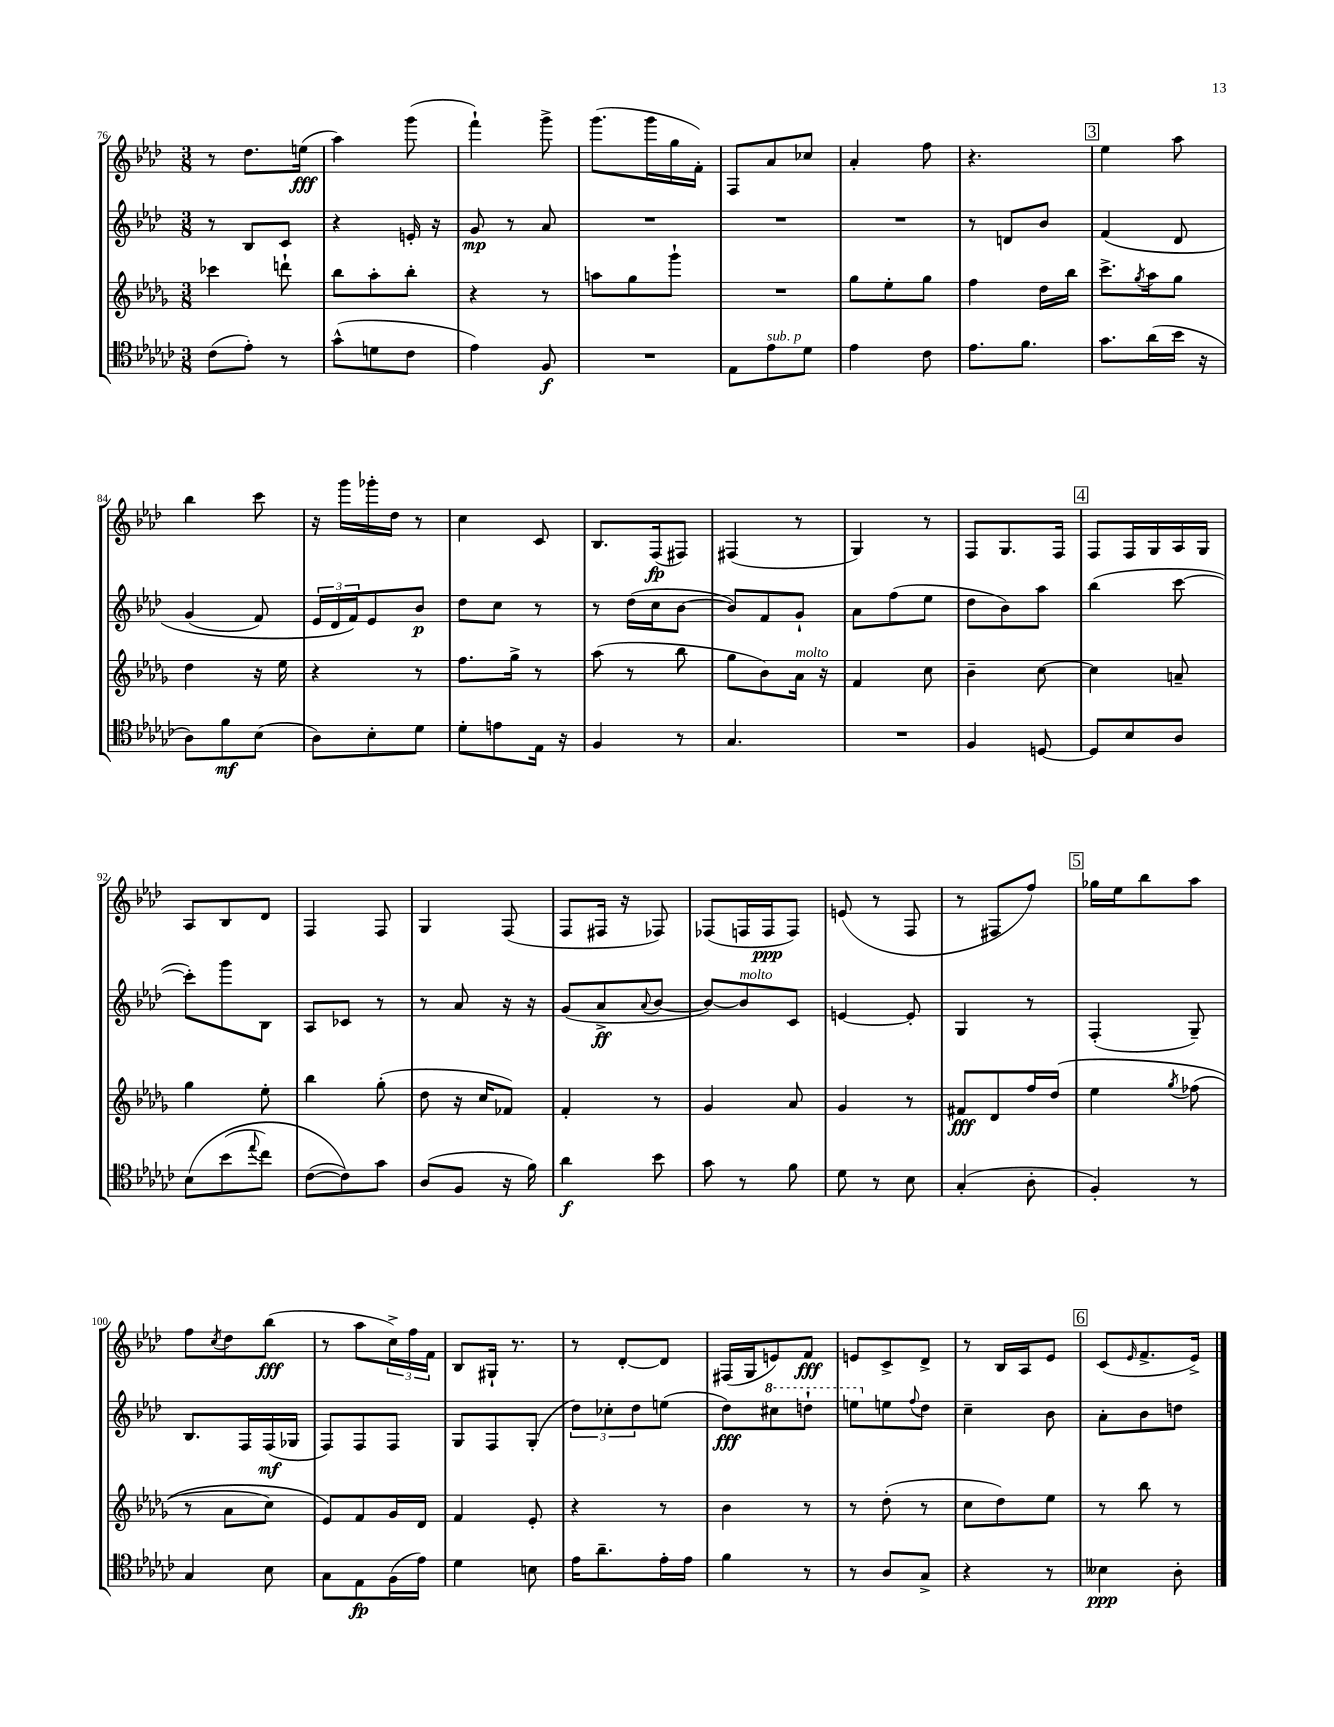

**kern	**dynam	**kern	**dynam	**kern	**dynam	**kern	**dynam
*part4	*part4	*part3	*part3	*part2	*part2	*part1	*part1
*staff4	*staff4	*staff3	*staff3	*staff2	*staff2	*staff1	*staff1
*clefC4	*	*clefG2	*	*clefG2	*	*clefG2	*
*k[b-e-a-d-g-c-]	*	*k[b-e-a-d-g-]	*	*k[b-e-a-d-]	*	*k[b-e-a-d-]	*
*M3/8	*	*M3/8	*	*M3/8	*	*M3/8	*
=76	=76	=76	=76	=76	=76	=76	=76
(8c-\L	.	4ccc-X\	.	8r	.	8r	.
8e-'\J)	.	.	.	8B-/L	.	8.dd-\L	.
8r	.	8dddn`\	.	8c/J	.	.	.
.	.	.	.	.	.	(16een\Jk	fff
=77	=77	=77	=77	=77	=77	=77	=77
(8g-^^\L	.	8bb-\L	.	4r	.	4aa-\)	.
8dn\	.	8aa-'\	.	.	.	.	.
8c-\J	.	8bb-'\J	.	16en'/	.	(8ggg\	.
.	.	.	.	16r	.	.	.
=78	=78	=78	=78	=78	=78	=78	=78
4e-\)	.	4r	.	8g/	mp	4fff`\)	.
.	.	.	.	8r	.	.	.
8F/	f	8r	.	8a-/	.	8ggg^\	.
=79	=79	=79	=79	=79	=79	=79	=79
4.r	.	8aan\L	.	4.r	.	(8.ggg\L	.
.	.	8gg-\	.	.	.	.	.
.	.	.	.	.	.	16ggg\L	.
.	.	8ggg-`\J	.	.	.	16gg\	.
.	.	.	.	.	.	16f'\JJ)	.
=80	=80	=80	=80	=80	=80	=80	=80
8E-\L	.	4.r	.	4.r	.	8F/L	.
!LO:TX:a:i:t=sub. p	!	!	!	!	!	!	!
8e-\	.	.	.	.	.	8a-/	.
8d-\J	.	.	.	.	.	8cc-X/J	.
=81	=81	=81	=81	=81	=81	=81	=81
4e-\	.	8gg-\L	.	4.r	.	4a-'/	.
.	.	8ee-'\	.	.	.	.	.
8c-\	.	8gg-\J	.	.	.	8ff\	.
=82	=82	=82	=82	=82	=82	=82	=82
8.e-\L	.	4ff\	.	8r	.	4.r	.
.	.	.	.	8dn/L	.	.	.
8.f\J	.	.	.	.	.	.	.
.	.	16dd-\LL	.	8b-/J	.	.	.
.	.	16bb-\JJ	.	.	.	.	.
!!LO:REH:place=s1:t=3
=83	=83	=83	=83	=83	=83	=83	=83
8.g-\L	.	8.ccc^\L	.	(4f/	.	4ee-\	.
.	.	8qgg-/	.	.	.	.	.
(16a-\L	.	16aa-\k	.	.	.	.	.
16b-\JJ	.	8gg-\J	.	8d-/	.	8aa-\	.
16r	.	.	.	.	.	.	.
!!LO:LB:g=z
=84	=84	=84	=84	=84	=84	=84	=84
8A-\L)	.	4dd-\	.	(4g/	.	4bb-\	.
8f\	mf	.	.	.	.	.	.
(8B-\J	.	16r	.	8f/)	.	8ccc\	.
.	.	16ee-\	.	.	.	.	.
=85	=85	=85	=85	=85	=85	=85	=85
8A-\L)	.	4r	.	24e-/LL	.	16r	.
.	.	.	.	24d-/	.	.	.
.	.	.	.	.	.	16ggg\LL	.
.	.	.	.	24f/J)	.	.	.
8B-'\	.	.	.	8e-/	.	16ggg-X'\	.
.	.	.	.	.	.	16dd-\JJ	.
8d-\J	.	8r	.	8b-/J	p	8r	.
=86	=86	=86	=86	=86	=86	=86	=86
8d-'\L	.	8.ff\L	.	8dd-\L	.	4cc\	.
8en\	.	.	.	8cc\J	.	.	.
.	.	16gg-^\Jk	.	.	.	.	.
16E-\Jk	.	8r	.	8r	.	8c/	.
16r	.	.	.	.	.	.	.
=87	=87	=87	=87	=87	=87	=87	=87
4F/	.	(8aa-\	.	8r	.	8.B-/L	.
.	.	8r	.	(16dd-\LL	.	.	.
.	.	.	.	16cc\J	.	(16F/k	fp
8r	.	8bb-\	.	[8b-\J	.	8F#X/J)	.
=88	=88	=88	=88	=88	=88	=88	=88
4.G-/	.	8gg-\L	.	8b-/L])	.	(4F#X/	.
.	.	8b-\)	.	8f/	.	.	.
!	!	!LO:TX:a:i:t=molto	!	!	!	!	!
.	.	16a-\Jk	.	8g`/J	.	8r	.
.	.	16r	.	.	.	.	.
=89	=89	=89	=89	=89	=89	=89	=89
4.r	.	4f/	.	8a-\L	.	4G/)	.
.	.	.	.	(8ff\	.	.	.
.	.	8cc\	.	8ee-\J	.	8r	.
=90	=90	=90	=90	=90	=90	=90	=90
4F/	.	4b-~\	.	8dd-\L	.	8F/L	.
.	.	.	.	8b-\)	.	8.G/	.
[8Dn/	.	[8cc\	.	8aa-\J	.	.	.
.	.	.	.	.	.	16F/Jk	.
!!LO:REH:place=s1:t=4
=91	=91	=91	=91	=91	=91	=91	=91
8D/L]	.	4cc\]	.	(4bb-\	.	8F/L	.
8B-/	.	.	.	.	.	16F/L	.
.	.	.	.	.	.	16G/	.
8A-/J	.	8an~/	.	[8ccc\	.	16A-/	.
.	.	.	.	.	.	16G/JJ	.
!!LO:LB:g=z
=92	=92	=92	=92	=92	=92	=92	=92
(8B-\L	.	4gg-\	.	8ccc'\L])	.	8A-/L	.
(8b-\	.	.	.	8ggg\	.	8B-/	.
8qqee-/	.	.	.	.	.	.	.
8cc-\J)	.	8ee-'\	.	8B-\J	.	8d-/J	.
=93	=93	=93	=93	=93	=93	=93	=93
([8c-\L	.	4bb-\	.	8A-/L	.	4F/	.
8c-\]))	.	.	.	8c-X/J	.	.	.
8g-\J	.	(8gg-'\	.	8r	.	8F/	.
=94	=94	=94	=94	=94	=94	=94	=94
(8A-/L	.	8dd-\	.	8r	.	4G/	.
8F/J	.	16r	.	8a-/	.	.	.
.	.	16cc/KL	.	.	.	.	.
16r	.	8f-X/J)	.	16r	.	(8F/	.
16f\)	.	.	.	16r	.	.	.
=95	=95	=95	=95	=95	=95	=95	=95
4a-\	f	4f'/	.	(8g/L	.	8F/L	.
.	.	.	.	8a-^/	ff	16F#X/Jk	.
.	.	.	.	.	.	16r	.
.	.	.	.	8qqa-/	.	.	.
8b-\	.	8r	.	[8b-/J	.	8F-X/)	.
=96	=96	=96	=96	=96	=96	=96	=96
8g-\	.	4g-/	.	8b-/L_)	.	(8F-X/L	.
!	!	!	!	!LO:TX:a:i:t=molto	!	!	!
8r	.	.	.	8b-/]	.	16Fn/L	.
.	.	.	.	.	.	16F/J	ppp
8f\	.	8a-/	.	8c/J	.	8F/J)	.
=97	=97	=97	=97	=97	=97	=97	=97
8d-\	.	4g-/	.	[4en/	.	(8en/	.
8r	.	.	.	.	.	8r	.
8B-\	.	8r	.	8e'/]	.	8F/	.
=98	=98	=98	=98	=98	=98	=98	=98
(4G-'/	.	8f#X/L	fff	4G/	.	8r	.
.	.	8d-/	.	.	.	8F#X/L	.
8A-'\	.	16ff/L	.	8r	.	8ff/J)	.
.	.	(16dd-/JJ	.	.	.	.	.
!!LO:REH:place=s1:t=5
=99	=99	=99	=99	=99	=99	=99	=99
4F'/)	.	4ee-\	.	(4F'/	.	16gg-X\LL	.
.	.	.	.	.	.	16ee-\J	.
.	.	.	.	.	.	8bb-\	.
.	.	8qgg-/	.	.	.	.	.
8r	.	(8ff-X\	.	8G~/)	.	8aa-\J	.
!!LO:LB:g=z
=100	=100	=100	=100	=100	=100	=100	=100
4G-/	.	8r	.	8.B-/L	.	8ff\L	.
.	.	.	.	.	.	8qcc/	.
.	.	8a-\L	.	.	.	8dd-\	.
.	.	.	.	16F/L	.	.	.
8B-\	.	8cc\J)	.	(16F/	mf	(8bb-\J	fff
.	.	.	.	16G-X/JJ	.	.	.
=101	=101	=101	=101	=101	=101	=101	=101
8G-\L	.	8e-/L)	.	8F/L)	.	8r	.
8E-\	fp	8f/	.	8F/	.	8aa-\L	.
(16F\L	.	16g-/L	.	8F/J	.	24cc^\L)	.
.	.	.	.	.	.	24ff\	.
16e-\JJ)	.	16d-/JJ	.	.	.	.	.
.	.	.	.	.	.	24f\JJ	.
=102	=102	=102	=102	=102	=102	=102	=102
4d-\	.	4f/	.	8G/L	.	8B-/L	.
.	.	.	.	8F/	.	16G#X`/Jk	.
.	.	.	.	.	.	8.r	.
8Bn\	.	8e-'/	.	(8G'/J	.	.	.
=103	=103	=103	=103	=103	=103	=103	=103
16e-\KL	.	4r	.	12dd-\L)	.	8r	.
8.a-~\	.	.	.	.	.	.	.
.	.	.	.	12cc-X'\	.	.	.
.	.	.	.	.	.	[8d-'/L	.
.	.	.	.	12dd-\	.	.	.
16e-'\L	.	8r	.	(8een\J	.	8d-/J]	.
16e-\JJ	.	.	.	.	.	.	.
=104	=104	=104	=104	=104	=104	=104	=104
4f\	.	4b-\	.	8dd-\L)	fff	(16F#X/LL	.
.	.	.	.	.	.	16G/J	.
*	*	*	*	*8va	*	*	*
.	.	.	.	8ccc#X\	.	8en/)	.
8r	.	8r	.	8dddn`\J	.	8f/J	fff
=105	=105	=105	=105	=105	=105	=105	=105
8r	.	8r	.	8eeen\L	.	8en/L	.
*	*	*	*	*X8va	*	*	*
8A-/L	.	(8dd-'\	.	8een\	.	8c^/	.
.	.	.	.	8qqff/	.	.	.
8G-^/J	.	8r	.	8dd-\J	.	8d-^/J	.
=106	=106	=106	=106	=106	=106	=106	=106
4r	.	8cc\L	.	4cc~\	.	8r	.
.	.	8dd-\)	.	.	.	16B-/LL	.
.	.	.	.	.	.	16A-/J	.
8r	.	8ee-\J	.	8b-\	.	8e-/J	.
!!LO:REH:place=s1:t=6
=107	=107	=107	=107	=107	=107	=107	=107
4B--X\	ppp	8r	.	8a-'\L	.	(8c/L	.
.	.	.	.	.	.	16qqe-/	.
.	.	8bb-\	.	8b-\	.	8.f^/	.
8A-'\	.	8r	.	8ddn\J	.	.	.
.	.	.	.	.	.	16e-^/Jk)	.
==	==	==	==	==	==	==	==
*-	*-	*-	*-	*-	*-	*-	*-
